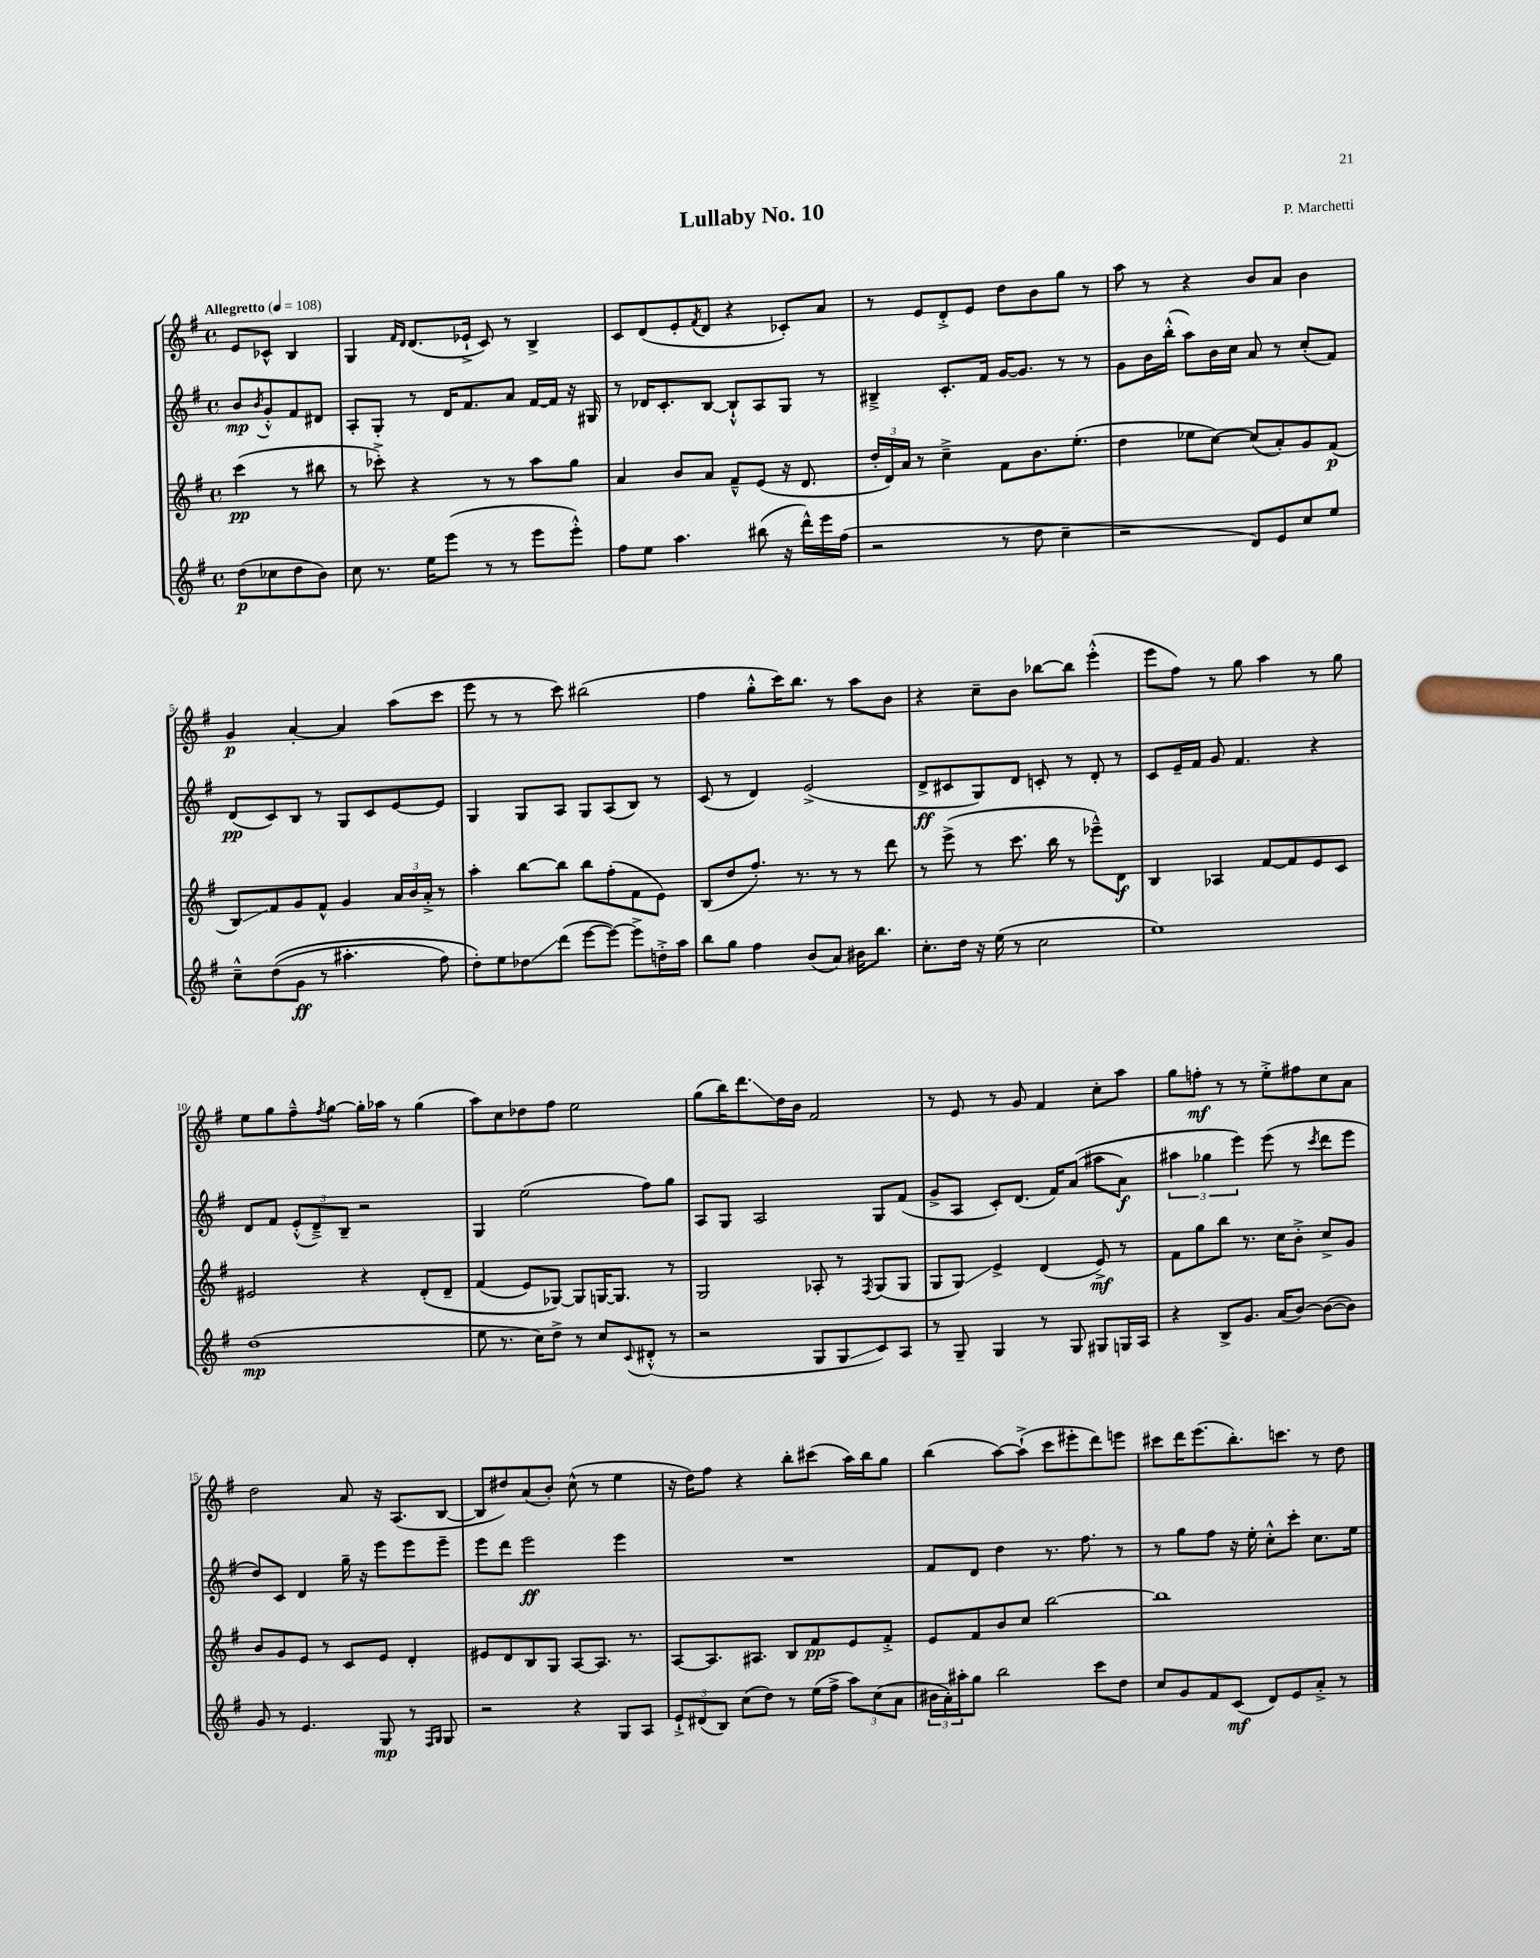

**kern	**kern	**kern	**kern
*staff4	*staff3	*staff2	*staff1
*clefG2	*clefG2	*clefG2	*clefG2
*k[f#]	*k[f#]	*k[f#]	*k[f#]
*M4/4	*M4/4	*M4/4	*M4/4
*met(c)	*met(c)	*met(c)	*met(c)
*MM108	*MM108	*MM108	*MM108
(8dd	(4ccc	8b	8e
.	.	8qb	.
8cc-	.	8g'^^	8c-^^
8dd	8r	8f#	4B
8b)	8bb#	8d#	.
=	=	=	=
8cc	8r	8A'	4G
8.r	8ccc-'^)	8G'	.
.	.	.	16qqf#
.	.	.	16qqd
.	4r	8r	(8.d
16ee	.	.	.
(8eee	.	16d	.
.	.	8.f#	16e-`^
8r	8r	.	8c)
8r	8r	8a	8r
8eee	8aa	[16f#	4B^
.	.	16f#]	.
8eee'^^)	8gg	16r	.
.	.	16G#	.
=	=	=	=
8ff#	4a	8r	8c
8ee	.	16d-	(8d
.	.	8.c'	.
4.aa	8b	.	8e'
.	.	.	8qf#
.	8a	[8B	8d
.	8f#~^^	8B`^^]	4r
(8bb#	(8e	8A	.
16r	16r	8G	8c-')
16ddd^^)	8.d	.	.
16eee	.	8r	8a
(16ff#	.	.	.
=	=	=	=
2r	24dd'	4B#~^	8r
.	24d)	.	.
.	24a	.	.
.	8r	.	8e
.	4cc~^	8.c'	8d'^
.	.	.	8e
.	.	16f#	.
8r	8f#	[16g	8dd
.	.	8.g]	.
8dd	8.b	.	8b
4cc~	.	8r	8gg
.	(8.ee'	.	.
.	.	8r	8r
=	=	=	=
2r	4dd	8g	8aa
.	.	16b	8r
.	.	(16bb'^^	.
.	8ee-	8aa)	4r
.	[8cc)	16b	.
.	.	16cc	.
8d)	(8cc]	8a	8b
8e	8a')	8r	8a
8cc	8g	(8cc'	4b
8ee	(8f#	8f#)	.
=	=	=	=
8cc~^^	8B)	(8d	4g
&((8dd	8f#	8c)	.
8g	8g	8B	[4a'
8r	8f#^^	8r	.
4.aa#'	4g	8G	4a]
.	.	8c	.
.	24a	[8e	(8aa
.	24b	.	.
.	24a'^	.	.
8ff#)	8r	8e]	8ccc
=	=	=	=
8dd'&)	4aa'	4G	8eee
8ee	.	.	8r
8dd-	[8bb	8G	8r
(8ddd	8bb]	8A	8ccc)
[8eee	8bb	8G	(2bb#
8eee_)	(8ff#'	(8A	.
8eee^]	8f#	8B)	.
16dd'^	8e)	8r	.
16aa	.	.	.
=	=	=	=
8bb	(8B	(8c	4ff#
8gg	8dd	8r	.
4ff#	8.ff#')	4d)	8gg'^^
.	.	.	16ccc)
.	8.r	.	8.bb
(8b	.	(2e^	.
8a)	8r	.	8r
16b#	8r	.	8aa
8.bb	.	.	.
.	8ddd	.	8b
=	=	=	=
8.cc'	8r	8d^	4r
.	(8eee^	8c#	.
16dd	.	.	.
16r	8r	8G)	8cc~
(16ee	.	.	.
8r	8.ccc	8d	8b
2cc	.	8c'	[8bb-
.	16bb	.	.
.	8r	8r	8bb-]
.	8eee-~^^)	8d'	(4eee'^^
.	8d	8r	.
=	=	=	=
1ee)	4B	8c	8eee
.	.	16e~	8ff#)
.	.	16f#	.
.	4A-	8g	8r
.	.	4.f#	8gg
.	[8f#	.	4aa
.	8f#]	.	.
.	8e	4r	8r
.	8c	.	8gg
=	=	=	=
(1dd	2e#	8d	8ee
.	.	8f#	8gg
.	.	(12e'^^	8ff#~^^
.	.	12d~^)	.
.	.	.	8qff#
.	.	.	[8gg
.	.	12B~	.
.	4r	2r	16gg']
.	.	.	16aa-
.	.	.	8r
.	&(8d'	.	(4gg
.	8d~	.	.
=	=	=	=
8ee	(4f#	4G	8aa)
8.r	.	.	8cc
.	8e)	(2ee	8dd-
16cc)	.	.	.
8dd^	[8G-&)	.	8ff#
8r	8G-]	.	2ee
8cc	[16G	.	.
.	8.G]	.	.
8qqc	.	.	.
(8d#'^^	.	8ff#)	.
8r	8r	8gg	.
=	=	=	=
2r	2G	8A	(8gg
.	.	8G	16bb)
.	.	.	8.ddd
.	.	2A	.
.	.	.	16dd
.	.	.	16b
8G	8A-'	.	2f#
8G	8r	.	.
.	8qF#	.	.
8c)	(8G	8G	.
8A	8G	(8f#	.
=	=	=	=
8r	8G	8g^	8r
8G~	8G)	8A	8e
4G	4e^	8c')	8r
.	.	(8.d	8g
8r	(4d	.	4f#
.	.	16f#)	.
8G	.	&((8a	.
8G#	8e^)	8aa#	8cc'
16G	8r	8a)	8aa
16A	.	.	.
=	=	=	=
4r	8f#	6aa#	8gg
.	8gg	.	8ff'
.	.	6gg-	.
8B^	8bb	.	8r
.	.	6eee&)	.
8.g	8.r	.	8r
.	.	(8eee	8ee'^
(16a	16cc	.	.
[8b)	8b'^	8r	8ff#
.	.	8qccc	.
(8b_	8cc^	8ddd	8cc
8b])	8g	8eee	8a
=	=	=	=
8g	8b	8dd)	2dd
8r	8g	8c	.
4.e	8e	4d	.
.	8r	.	.
.	8c	16gg~	8a
.	.	16r	.
8G	8e	8eee	16r
.	.	.	(8.A
8r	4d'	8eee	.
16qqF#	.	.	.
16qqG	.	.	.
8G	.	8eee~	[8B
=	=	=	=
2r	8e#	8eee	8B]
.	8d	8ddd	8dd#)
.	8B	2eee	(8a
.	8G	.	8b')
4r	[8A	.	(8cc^^
.	8.A]	.	8r
8G	.	4eee	4ee
.	8.r	.	.
8A	.	.	.
=	=	=	=
12e`^	[8A	1r	16r
.	.	.	16dd)
(12d#	.	.	.
.	8.A]	.	8ff#
12B)	.	.	.
(8cc	.	.	4r
.	8.A#	.	.
8dd)	.	.	.
8r	8B	.	8bb'
(16ee	8f#	.	(8ccc#
16ff#^	.	.	.
12aa)	8e	.	16aa)
.	.	.	16bb
(12cc	.	.	.
.	8f#'^	.	8gg
12a	.	.	.
=	=	=	=
24b#	8e	8f#	(4bb
24a')	.	.	.
24aa#'	.	.	.
8gg	8f#	8d	.
2bb	8b	4dd	[8aa)
.	8cc	.	(8aa`^]
.	[2bb	8.r	8ccc
.	.	.	8eee#'
.	.	8.ff#	.
8ccc	.	.	8ddd)
8dd	.	8r	8eee
=	=	=	=
8cc	1bb]	8r	8ccc#
8g	.	8gg	16ddd
.	.	.	(8.eee
8f#	.	8ff#	.
(8c	.	16r	8.bb')
.	.	16ee'	.
8d)	.	8cc'^^	.
.	.	.	8.ccc
8e	.	8ccc'	.
8a'^	.	8.cc	8r
8r	.	.	8dd
.	.	16ee	.
==	==	==	==
*-	*-	*-	*-
